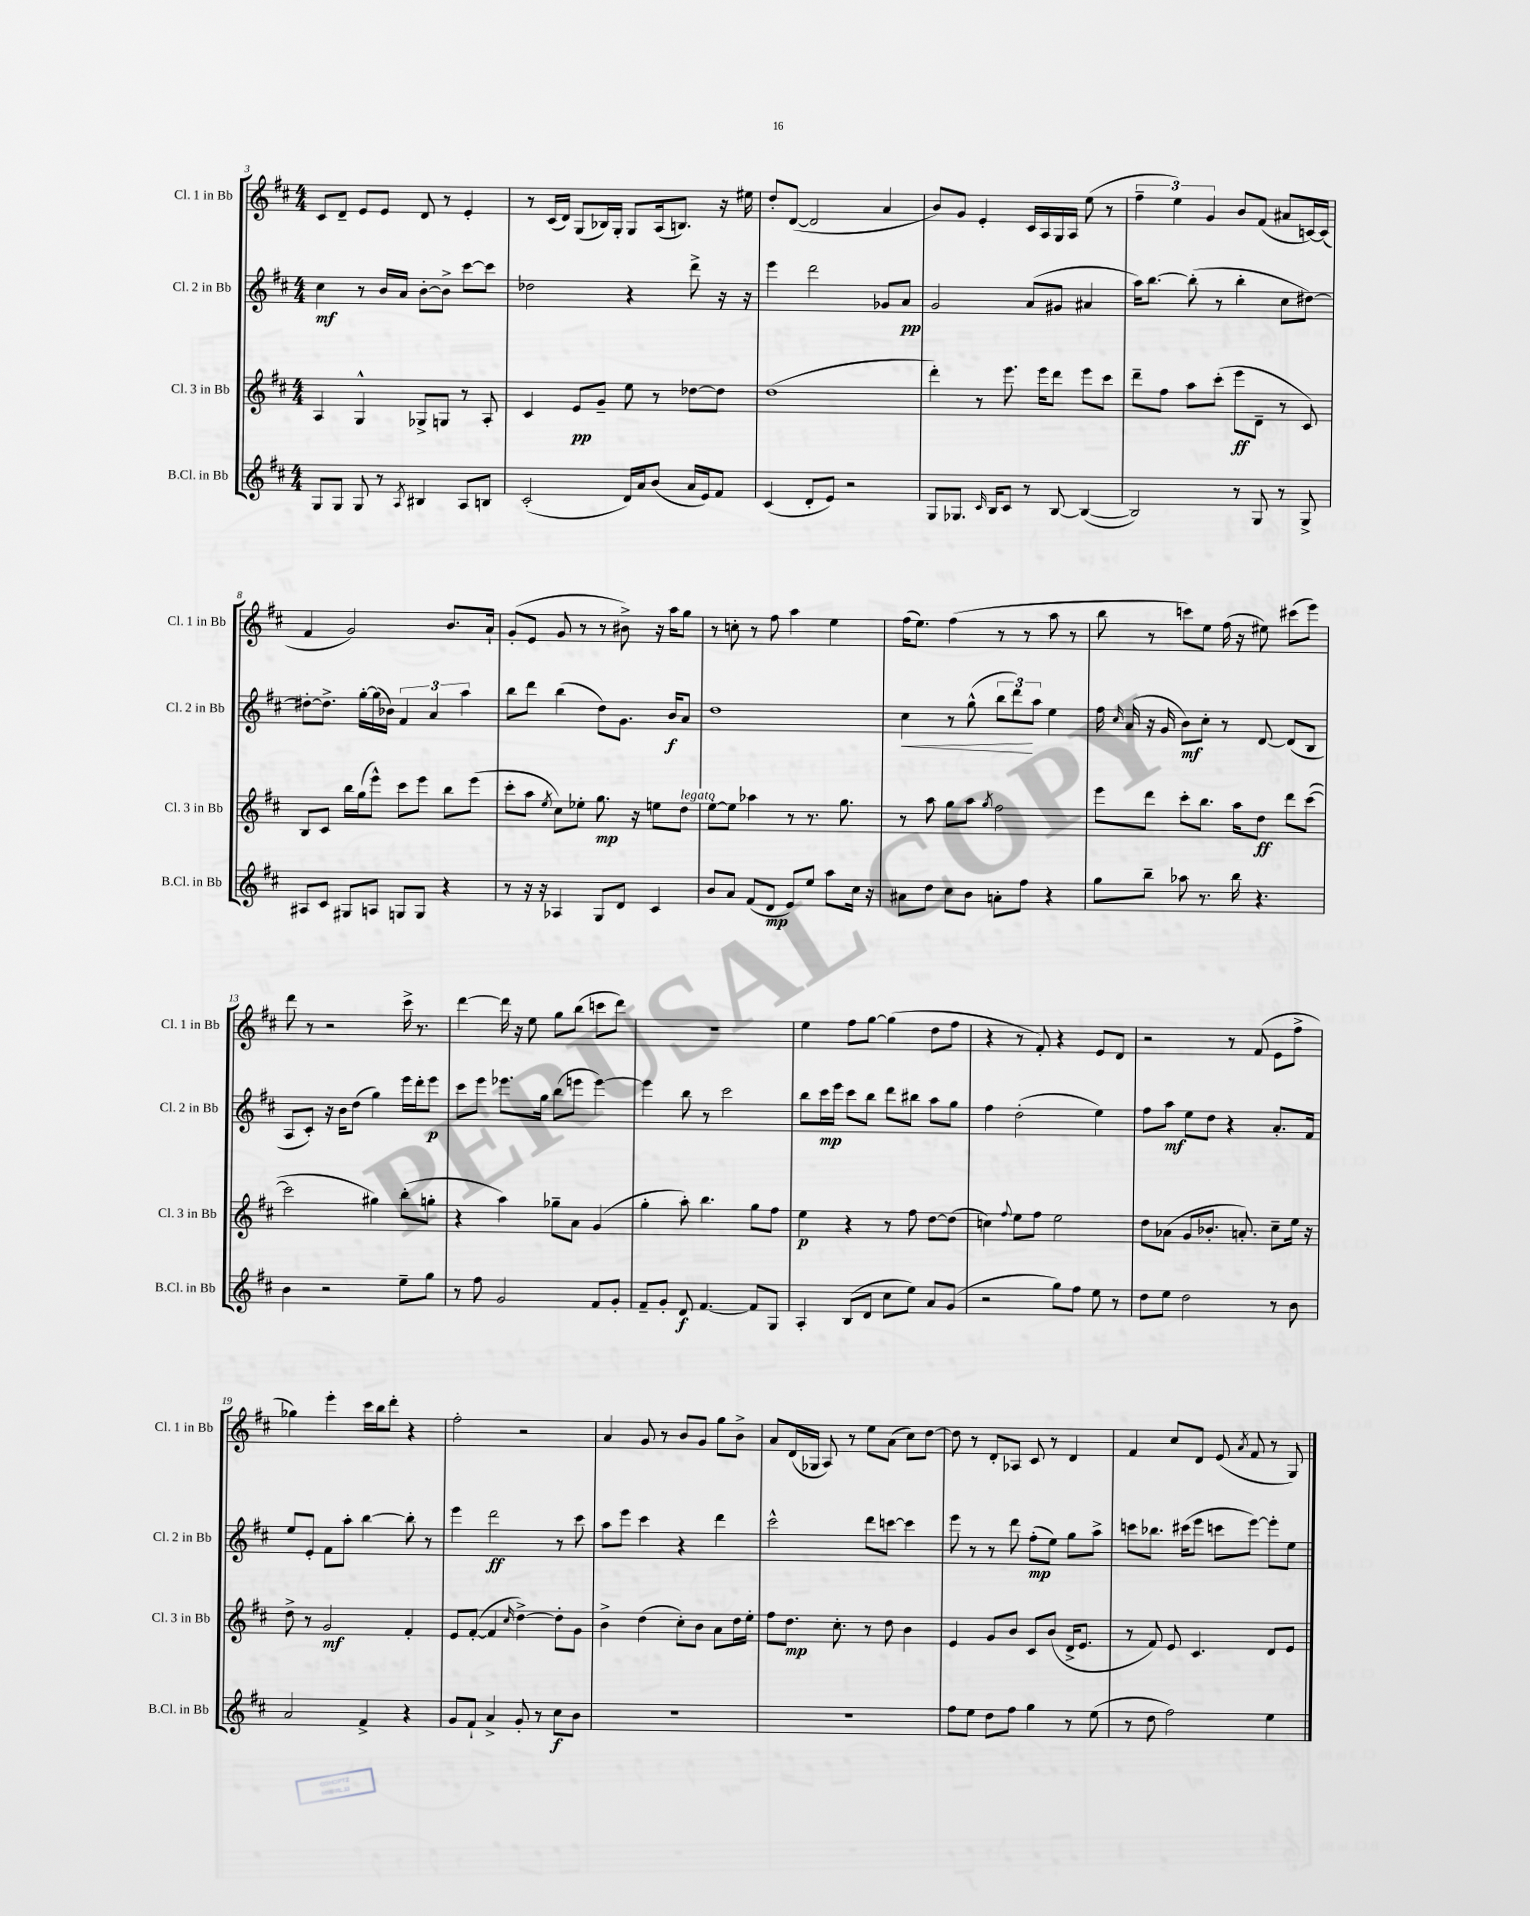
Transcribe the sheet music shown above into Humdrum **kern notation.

**kern	**kern	**kern	**kern
*staff4	*staff3	*staff2	*staff1
*clefG2	*clefG2	*clefG2	*clefG2
*k[f#c#]	*k[f#c#]	*k[f#c#]	*k[f#c#]
*M4/4	*M4/4	*M4/4	*M4/4
8G	4A	4cc#	8c#
8G	.	.	8d~
8G	4G^^	8r	8e
8r	.	16b	8e
.	.	16a	.
8qA	.	.	.
4B#	8G-^	[8b'	8d
.	8G	8b^]	8r
8A	8r	[8ccc#	4e'
8B	8A'	8ccc#]	.
=	=	=	=
(2c#'	4c#	2dd-	8r
.	.	.	(16c#
.	.	.	16d)
.	8e	.	(8G
.	8g~	.	16B-)
.	.	.	16G'
16d)	8ee	4r	8G
16a	.	.	.
(8b	8r	.	(16A
.	.	.	8.B)
16a	[8dd-	8ddd^	.
16e)	.	.	.
8f#	8dd-]	16r	16r
.	.	16r	16ee#
=	=	=	=
(4c#	(1dd	4eee	8dd'
.	.	.	([8d
8d'	.	2ddd	2d]
8e)	.	.	.
2r	.	.	.
.	.	8g-	4a
.	.	8a	.
=	=	=	=
8G	4ddd')	2g	8b)
8.G-	.	.	8g
.	8r	.	4e'
16qqc#	.	.	.
16B	.	.	.
8c#	8.eee	.	.
8r	.	(8a	16c#
.	16eee	.	16A
[8B	8ddd	8g#	16G
.	.	.	16A
(4B_	8eee	4a#	(8ee
.	8ccc#	.	8r
=	=	=	=
2B])	8ddd~	16aa)	6ff#~
.	.	[8.bb	.
.	8ff#	.	.
.	.	.	6ee)
.	8aa	(8bb']	.
.	.	.	6g
.	(8ccc#'	8r	.
8r	8eee	4bb'	8b
8G	8d~	.	(8f#
8r	8r	8cc#	8a#
8G^	8c#)	[8dd#)	[16c)
.	.	.	(16c]
=	=	=	=
8A#	8B	8dd#'_	4f#
8c#	8c#	8.dd#^]	.
8G#	16bb	.	2g)
.	(16gg	[16gg'	.
8A	8eee^^)	(16gg]	.
.	.	16b-)	.
8G	8ccc#	6f#	.
8G	8eee	.	.
.	.	6a	.
4r	8bb	.	8.b
.	.	6aa	.
.	(8eee	.	.
.	.	.	16a`
=	=	=	=
8r	8ccc#'	8bb	(8g'
16r	8aa	8ddd	8e
16r	.	.	.
.	8qee	.	.
4A-	8cc#)	(4bb	8g
.	8ee-'	.	8r
8G	8.gg	8dd)	8r
8d	.	8.g	8b#^)
.	16r	.	.
4c#	8ee	.	16r
.	.	16b	16aa
.	8dd	8a	8gg
=	=	=	=
8b	[8ee'	1dd	8r
8a	8ee]	.	8cc'
(8f#	4aa-	.	8r
8d	.	.	8ff#
8e)	8r	.	4aa
8ee	8.r	.	.
8aa	.	.	4ee
.	8.gg	.	.
16cc#	.	.	.
16r	.	.	.
=	=	=	=
8a#	8r	4cc#	(16ff#
.	.	.	8.ee)
8dd	8aa	.	.
8cc#	8gg	8r	(4ff#
8b	8aa	(8gg^^	.
.	8qgg	.	.
8a'	2ff#	12bb	8r
.	.	12ddd)	.
8ff#	.	.	8r
.	.	12aa	.
4r	.	4ee	8aa
.	.	.	8r
=	=	=	=
8gg	8eee	16ff#	8bb
.	.	16qqcc#	.
.	.	(16a	.
8bb~	8ddd	16r	8r
.	.	16g	.
8aa-	8ccc#'	8b)	8ccc)
8.r	8.bb	8cc#'	8ee
.	.	8r	(16ff#
16bb	16aa	.	16r
4.r	8dd	[8d	8ee#)
.	8ddd	(8d]	(8ccc#
.	([8ccc#	8B	8eee)
=	=	=	=
4b	2ccc#]	8A	8ddd
.	.	8c#')	8r
2r	.	16r	2r
.	.	16b	.
.	.	(8dd	.
.	4gg#)	4gg)	.
8ee~	(8bb'	16eee	16ccc#^
.	.	16ddd'	8.r
8gg	8gg'	8eee	.
=	=	=	=
8r	4r	8ccc#	[4ddd
8ff#	.	8eee	.
2g	4aa)	8.eee-	16ddd]
.	.	.	16r
.	.	.	8ee
.	.	16gg	.
.	8gg-~	(8bb	8gg
.	8a	8eee	(8bb
8f#	(4g	[4eee)	8ccc
8g'	.	.	8ddd)
=	=	=	=
8f#~	4gg'	4eee]	1r
8g'	.	.	.
8d	8aa')	8bb	.
[4.f#	4.bb	8r	.
.	.	2ccc#	.
8f#]	8gg	.	.
8G	8ff#	.	.
=	=	=	=
4A'	4ee	8bb	4ee
.	.	16ccc#	.
.	.	16eee	.
(8B	4r	8ccc#	8ff#
8d	.	8bb	[8gg
8cc#	8r	8ddd	(4gg]
8ee)	8ff#	8bb#	.
8a	[8dd	8aa	8dd
(8g	(8dd]	8gg	8ff#
=	=	=	=
2r	4cc)	4ff#	4r
.	8qqff#	.	.
.	8ee	(2dd'	8r
.	8ff#	.	8f#')
8gg)	2ee	.	4r
8ff#	.	.	.
8ee	.	4ee)	8e
8r	.	.	8d
=	=	=	=
8dd	8dd	8ff#	2r
8ee	(8a-	8aa	.
2dd	8g	8ee	.
.	8.b-'	8dd	.
.	.	4r	8r
.	8.a')	.	.
.	.	.	(8f#
8r	8cc#~	8.a'	8e
8b	16ee	.	8ff#^
.	16r	16f#	.
=	=	=	=
2a	8dd^	8ee	4gg-)
.	8r	8e'	.
.	2g	8f#	4eee'
.	.	8aa'	.
4f#^	.	[4bb	16ccc#
.	.	.	16bb
.	.	.	8ddd'
4r	4f#'	8bb']	4r
.	.	8r	.
=	=	=	=
8g	8e	4eee	2ff#'
8f#`	([8f#'	.	.
4a^	4f#]	2ddd	.
.	16qqcc#	.	.
8g'	[4dd^)	.	2r
8r	.	.	.
8cc#	8dd']	8r	.
8b	8g	8ccc#	.
=	=	=	=
1r	4b^	8aa	4a
.	.	8eee	.
.	(4dd	4ccc#	8g
.	.	.	8r
.	8cc#')	4r	8b
.	8b	.	8g
.	8a	4ddd	8gg
.	16dd	.	8b^
.	16ee'	.	.
=	=	=	=
1r	8ff#	2ccc#^^	8a
.	8.dd	.	(16d
.	.	.	16G-
.	.	.	8A)
.	8.cc#'	.	.
.	.	.	8r
.	8r	8ddd	8ee
.	8dd	[8ccc	(8a
.	4b	4ccc]	8cc#)
.	.	.	[8dd
=	=	=	=
8ff#	4e	8eee	8dd]
8ee	.	8r	8r
8dd	8g	8r	8d'
8ff#	8b	8ddd	8A-
4gg	8c#	(8ff#'	8c#
.	(8b	8ee)	8r
8r	16d^	8gg	4d
.	8.e	.	.
(8ee	.	8aa^	.
=	=	=	=
8r	8r	8ccc	4f#
8dd	8f#)	8.bb-	.
2ff#)	8e	.	8cc#
.	.	(16ccc#	.
.	4.c#	8eee	8d
.	.	8ccc	(8e
.	.	.	8qa
.	.	[8eee)	8f#
4ee	8d	8eee']	8r
.	8e	8ee	8G)
==	==	==	==
*-	*-	*-	*-
